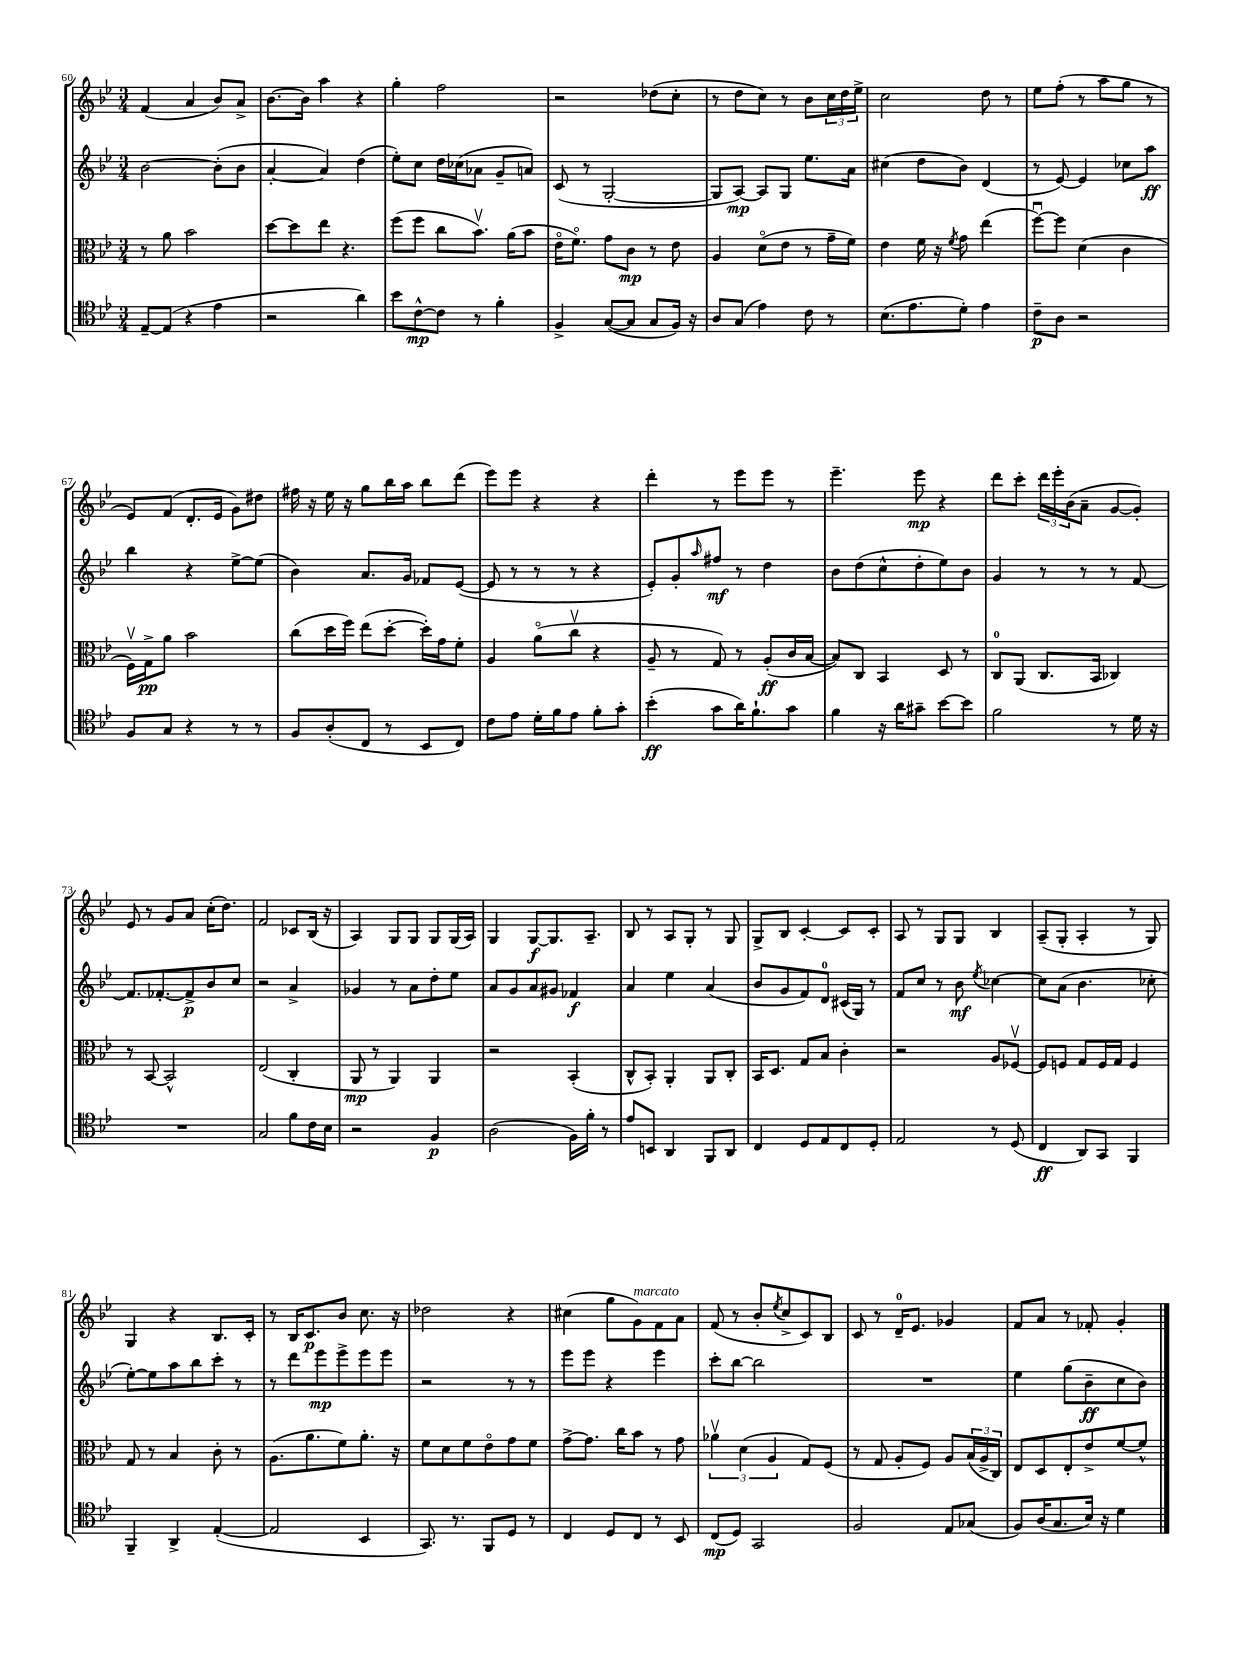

**kern	**dynam	**kern	**dynam	**kern	**dynam	**kern	**dynam
*part4	*part4	*part3	*part3	*part2	*part2	*part1	*part1
*staff4	*staff4	*staff3	*staff3	*staff2	*staff2	*staff1	*staff1
*clefC4	*	*clefC3	*	*clefG2	*	*clefG2	*
*k[b-e-]	*	*k[b-e-]	*	*k[b-e-]	*	*k[b-e-]	*
*M3/4	*	*M3/4	*	*M3/4	*	*M3/4	*
=60	=60	=60	=60	=60	=60	=60	=60
[8E-~/L	.	8r	.	[2b-\	.	(4f/	.
(8E-/J]	.	8a\	.	.	.	.	.
4r	.	2b-\	.	.	.	4a/	.
4e-\	.	.	.	(8b-'\L]	.	8b-/L)	.
.	.	.	.	8b-\J	.	8a^/J	.
=61	=61	=61	=61	=61	=61	=61	=61
2r	.	[8dd\L	.	[4a'/	.	[8.b-\L	.
.	.	8dd\]	.	.	.	.	.
.	.	.	.	.	.	16b-\Jk]	.
.	.	8ee-\J	.	4a/])	.	4aa\	.
.	.	4.r	.	.	.	.	.
4a\)	.	.	.	(4dd\	.	4r	.
=62	=62	=62	=62	=62	=62	=62	=62
8b-\L	.	(8ff\L	.	8ee-'\L)	.	4gg'\	.
[8c^^\	mp	8ff\J	.	8cc\J	.	.	.
8c\J]	.	8cc\L	.	16dd\LL	.	2ff\	.
.	.	.	.	(16cc-X\J	.	.	.
8r	.	8.b-v\J)	.	8a-X\J	.	.	.
4f'\	.	.	.	8g~/L	.	.	.
.	.	(16a\KL	.	.	.	.	.
.	.	8b-\J	.	8an/J)	.	.	.
=63	=63	=63	=63	=63	=63	=63	=63
4F^/	.	16e-\KL	.	(8c/	.	2r	.
.	.	8.f\J)	.	.	.	.	.
.	.	.	.	8r	.	.	.
([8G/L	.	8g\L	.	[2G'/	.	.	.
8G/J]	.	8c\J	mp	.	.	.	.
8G/L	.	8r	.	.	.	(8dd-X\L	.
16F/Jk)	.	8e-\	.	.	.	8cc'\J	.
16r	.	.	.	.	.	.	.
=64	=64	=64	=64	=64	=64	=64	=64
8A/L	.	4A/	.	8G/L]	.	8r	.
(8G/J	.	.	.	[8A/J)	mp	8dd\L	.
4e-\)	.	(8d\L	.	8A/L]	.	8cc\J)	.
.	.	8e-\J	.	8G/J	.	8r	.
8c\	.	8r	.	8.ee-\L	.	8b-\L	.
8r	.	16g~\LL	.	.	.	24cc\L	.
.	.	.	.	.	.	24dd\	.
.	.	16f\JJ)	.	16a\Jk	.	.	.
.	.	.	.	.	.	24ee-^\JJ	.
=65	=65	=65	=65	=65	=65	=65	=65
(8.B-\L	.	4e-\	.	(4cc#X\	.	2cc\	.
8.e-\	.	.	.	.	.	.	.
.	.	16f\	.	8dd\L	.	.	.
.	.	16r	.	.	.	.	.
.	.	8qf/	.	.	.	.	.
8d'\J)	.	8g\	.	8b-\J)	.	.	.
4e-\	.	(4ee-\	.	(4d/	.	8dd\	.
.	.	.	.	.	.	8r	.
=66	=66	=66	=66	=66	=66	=66	=66
8c~\L	p	[8ffu\L)	.	8r	.	8ee-\L	.
8A\J	.	8ff\J]	.	[8e-/)	.	(8ff'\J	.
2r	.	(4d\	.	4e-/]	.	8r	.
.	.	.	.	.	.	8aa\L	.
.	.	4c\	.	8cc-X\L	.	8gg\J	.
.	.	.	.	8aa\J	ff	8r	.
!!LO:LB:g=z
=67	=67	=67	=67	=67	=67	=67	=67
8F/L	.	16Fv\LL)	.	4bb-\	.	8e-/L)	.
.	.	16G^\J	pp	.	.	.	.
8G/J	.	8a\J	.	.	.	(8f/J	.
4r	.	2b-\	.	4r	.	8.d'/L	.
.	.	.	.	.	.	16e-/Jk	.
8r	.	.	.	[8ee-^\L	.	8g\L)	.
8r	.	.	.	(8ee-\J]	.	8dd#X\J	.
=68	=68	=68	=68	=68	=68	=68	=68
8F/L	.	(8cc\L	.	4b-\)	.	16ff#X\	.
.	.	.	.	.	.	16r	.
(8A'/	.	16dd\L	.	.	.	16ee-\	.
.	.	16ff\JJ)	.	.	.	16r	.
8C/J	.	(8ee-\L	.	8.a/L	.	8gg\L	.
8r	.	[8dd'\J	.	.	.	16bb-\L	.
.	.	.	.	16g/Jk	.	16aa\JJ	.
8BB-/L	.	16dd'\LL])	.	8f-X/L	.	8bb-\L	.
.	.	16g\J	.	.	.	.	.
8C/J)	.	8f'\J	.	([8e-/J	.	(8ddd\J	.
=69	=69	=69	=69	=69	=69	=69	=69
8c\L	.	4A/	.	8e-/]	.	8eee-\L)	.
8e-\J	.	.	.	8r	.	8eee-\J	.
16d'\LL	.	(8a\L	.	8r	.	4r	.
16f\J	.	.	.	.	.	.	.
8e-\J	.	8ccv\J	.	8r	.	.	.
8f'\L	.	4r	.	4r	.	4r	.
8g'\J	.	.	.	.	.	.	.
=70	=70	=70	=70	=70	=70	=70	=70
(4b-'\	ff	8A~/	.	8e-'/L)	.	4ddd'\	.
.	.	8r	.	8g'/	.	.	.
.	.	.	.	16qqaa/	.	.	.
8g\L	.	8G/)	.	8ff#X/J	mf	8r	.
16a\K)	.	8r	.	8r	.	8eee-\L	.
8.f`\	.	.	.	.	.	.	.
.	.	(8A'/L	ff	4dd\	.	8eee-\J	.
8g\J	.	16c/L	.	.	.	8r	.
.	.	[16B-/JJ	.	.	.	.	.
=71	=71	=71	=71	=71	=71	=71	=71
4f\	.	8B-/L])	.	8b-\L	.	4.eee-~\	.
.	.	8C/J	.	(8dd\	.	.	.
16r	.	4BB-/	.	8cc^^\	.	.	.
16a\KL	.	.	.	.	.	.	.
8g#X~\J	.	.	.	8dd'\	.	8eee-\	mp
[8b-\L	.	8D/	.	8ee-\)	.	4r	.
8b-\J]	.	8r	.	8b-\J	.	.	.
=72	=72	=72	=72	=72	=72	=72	=72
2f\	.	8C/L	.	4g/	.	8ddd\L	.
.	.	(8AA/J	.	.	.	8ccc'\J	.
.	.	8.C/L	.	8r	.	24ddd\LL	.
.	.	.	.	.	.	24eee-'\	.
.	.	.	.	.	.	(24b-\J	.
.	.	.	.	8r	.	8a~\J	.
.	.	16BB-/Jk	.	.	.	.	.
8r	.	4C-X/)	.	8r	.	[8g/L	.
16d\	.	.	.	[8f/	.	8g'/J])	.
16r	.	.	.	.	.	.	.
!!LO:LB:g=z
=73	=73	=73	=73	=73	=73	=73	=73
2.r	.	8r	.	8.f/L]	.	8e-/	.
.	.	[8BB-/	.	.	.	8r	.
.	.	.	.	[8.f-X'/	.	.	.
.	.	2BB-^^/]	.	.	.	8g/L	.
.	.	.	.	8f-^/]	p	8a/J	.
.	.	.	.	8b-/	.	(16cc'\KL	.
.	.	.	.	.	.	8.dd\J)	.
.	.	.	.	8cc/J	.	.	.
=74	=74	=74	=74	=74	=74	=74	=74
2G/	.	(2E-/	.	2r	.	2f/	.
8f\L	.	4C'/	.	4a^/	.	8c-X/L	.
16c\L	.	.	.	.	.	(16B-/Jk	.
16B-\JJ	.	.	.	.	.	16r	.
=75	=75	=75	=75	=75	=75	=75	=75
2r	.	8AA/	mp	4g-X/	.	4A/)	.
.	.	8r	.	.	.	.	.
.	.	4AA/)	.	8r	.	8G/L	.
.	.	.	.	8a\L	.	8G/J	.
4F/	p	4AA/	.	8dd'\	.	8G/L	.
.	.	.	.	8ee-\J	.	(16G/L	.
.	.	.	.	.	.	16A/JJ)	.
=76	=76	=76	=76	=76	=76	=76	=76
(2A\	.	2r	.	8a/L	.	4G/	.
.	.	.	.	8g/	.	.	.
.	.	.	.	8a/	.	[8G/L	f
.	.	.	.	8g#X/J	.	8.G/]	.
16F\LL)	.	(4BB-'/	.	4f-X/	f	.	.
16f'\JJ	.	.	.	.	.	8.A~/J	.
8r	.	.	.	.	.	.	.
=77	=77	=77	=77	=77	=77	=77	=77
8e-/L	.	8C^^/L	.	4a/	.	8B-/	.
8BBn/J	.	8BB-'/J)	.	.	.	8r	.
4AA/	.	4AA'/	.	4ee-\	.	8A/L	.
.	.	.	.	.	.	8G'/J	.
8FF/L	.	8AA/L	.	(4a/	.	8r	.
8AA/J	.	8C'/J	.	.	.	8G/	.
=78	=78	=78	=78	=78	=78	=78	=78
4C/	.	16BB-/KL	.	8b-/L	.	8G^/L	.
.	.	8.D/J	.	.	.	.	.
.	.	.	.	8g/	.	8B-/J	.
8D/L	.	8G/L	.	8f/)	.	[4c'/	.
8E-/	.	8B-/J	.	8d/J	.	.	.
8C/	.	4c'\	.	(16c#X/LL	.	8c/L]	.
.	.	.	.	16G/JJ)	.	.	.
8D'/J	.	.	.	8r	.	8c'/J	.
=79	=79	=79	=79	=79	=79	=79	=79
2E-/	.	2r	.	8f/L	.	8A/	.
.	.	.	.	8cc/J	.	8r	.
.	.	.	.	8r	.	8G/L	.
.	.	.	.	8b-\	mf	8G/J	.
.	.	.	.	8qee-/	.	.	.
8r	.	8A/L	.	[4cc-X\	.	4B-/	.
(8D/	.	[8F-Xv/J	.	.	.	.	.
=80	=80	=80	=80	=80	=80	=80	=80
4C/	ff	8F-/L]	.	8cc-\L]	.	(8A~/L	.
.	.	8Fn/J	.	(8a\J	.	8G'/J	.
8AA/L)	.	8G/L	.	4.b-\	.	4A'/	.
8GG/J	.	16F/L	.	.	.	.	.
.	.	16G/JJ	.	.	.	.	.
4FF/	.	4F/	.	.	.	8r	.
.	.	.	.	8cc-X'\	.	8G/)	.
!!LO:LB:g=z
=81	=81	=81	=81	=81	=81	=81	=81
4FF~/	.	8G/	.	[8ee-'\L)	.	4G/	.
.	.	8r	.	8ee-\]	.	.	.
4AA^/	.	4B-/	.	8aa\	.	4r	.
.	.	.	.	8bb-\	.	.	.
([4E-'/	.	8c'\	.	8ccc'\J	.	8.B-/L	.
.	.	8r	.	8r	.	.	.
.	.	.	.	.	.	16c'/Jk	.
=82	=82	=82	=82	=82	=82	=82	=82
2E-/]	.	(8.A\L	.	8r	.	8r	.
.	.	.	.	8ddd\L	.	16B-/KL	.
.	.	8.a\	.	.	.	8.c/	p
.	.	.	.	8eee-\	mp	.	.
.	.	8f\)	.	8eee-^\	.	8b-/J	.
4BB-/	.	8.a'\J	.	8eee-\	.	8.cc\	.
.	.	.	.	8eee-\J	.	.	.
.	.	16r	.	.	.	16r	.
=83	=83	=83	=83	=83	=83	=83	=83
8.GG/)	.	8f\L	.	2r	.	2dd-X\	.
.	.	8d\	.	.	.	.	.
8.r	.	.	.	.	.	.	.
.	.	8f\	.	.	.	.	.
8FF/L	.	8e-\	.	.	.	.	.
8D/J	.	8g\	.	8r	.	4r	.
8r	.	8f\J	.	8r	.	.	.
=84	=84	=84	=84	=84	=84	=84	=84
4C/	.	[8g^\L	.	8eee-\L	.	(4cc#X\	.
.	.	8.g\J]	.	8eee-\J	.	.	.
8D/L	.	.	.	4r	.	8gg\L	.
.	.	16cc\KL	.	.	.	.	.
!	!	!	!	!	!	!LO:TX:a:i:t=marcato	!
8C/J	.	8b-\J	.	.	.	8g\)	.
8r	.	8r	.	4eee-\	.	8f\	.
8BB-/	.	8g\	.	.	.	8a\J	.
=85	=85	=85	=85	=85	=85	=85	=85
(8C/L	mp	6a-Xv\	.	8ccc'\L	.	(8f/	.
8D/J)	.	.	.	[8bb-\J	.	8r	.
.	.	(6d\	.	.	.	.	.
2GG/	.	.	.	2bb-\]	.	8b-'/L	.
.	.	6A/	.	.	.	.	.
.	.	.	.	.	.	8qee-/	.
.	.	.	.	.	.	8cc^/	.
.	.	8G/L)	.	.	.	8c/)	.
.	.	(8F/J	.	.	.	8B-/J	.
=86	=86	=86	=86	=86	=86	=86	=86
2F/	.	8r	.	2.r	.	8c/	.
.	.	8G/	.	.	.	8r	.
.	.	8A'/L	.	.	.	16d~/KL	.
.	.	.	.	.	.	8.e-/J	.
.	.	8F/J)	.	.	.	.	.
8E-/L	.	8A/L	.	.	.	4g-X/	.
(8G-X/J	.	(24B-/L	.	.	.	.	.
.	.	24A^/	.	.	.	.	.
.	.	24C/JJ)	.	.	.	.	.
=87	=87	=87	=87	=87	=87	=87	=87
8F/L)	.	8E-/L	.	4ee-\	.	8f/L	.
(16A/K	.	8D/	.	.	.	8a/J	.
8.G/	.	.	.	.	.	.	.
.	.	8E-'/	.	(8gg\L	.	8r	.
16B-/Jk)	.	8e-^/	.	8b-~\	ff	8f-X'/	.
16r	.	.	.	.	.	.	.
4d\	.	[8f/	.	8cc\	.	4g'/	.
.	.	8f^^/J]	.	8b-\J)	.	.	.
==	==	==	==	==	==	==	==
*-	*-	*-	*-	*-	*-	*-	*-
